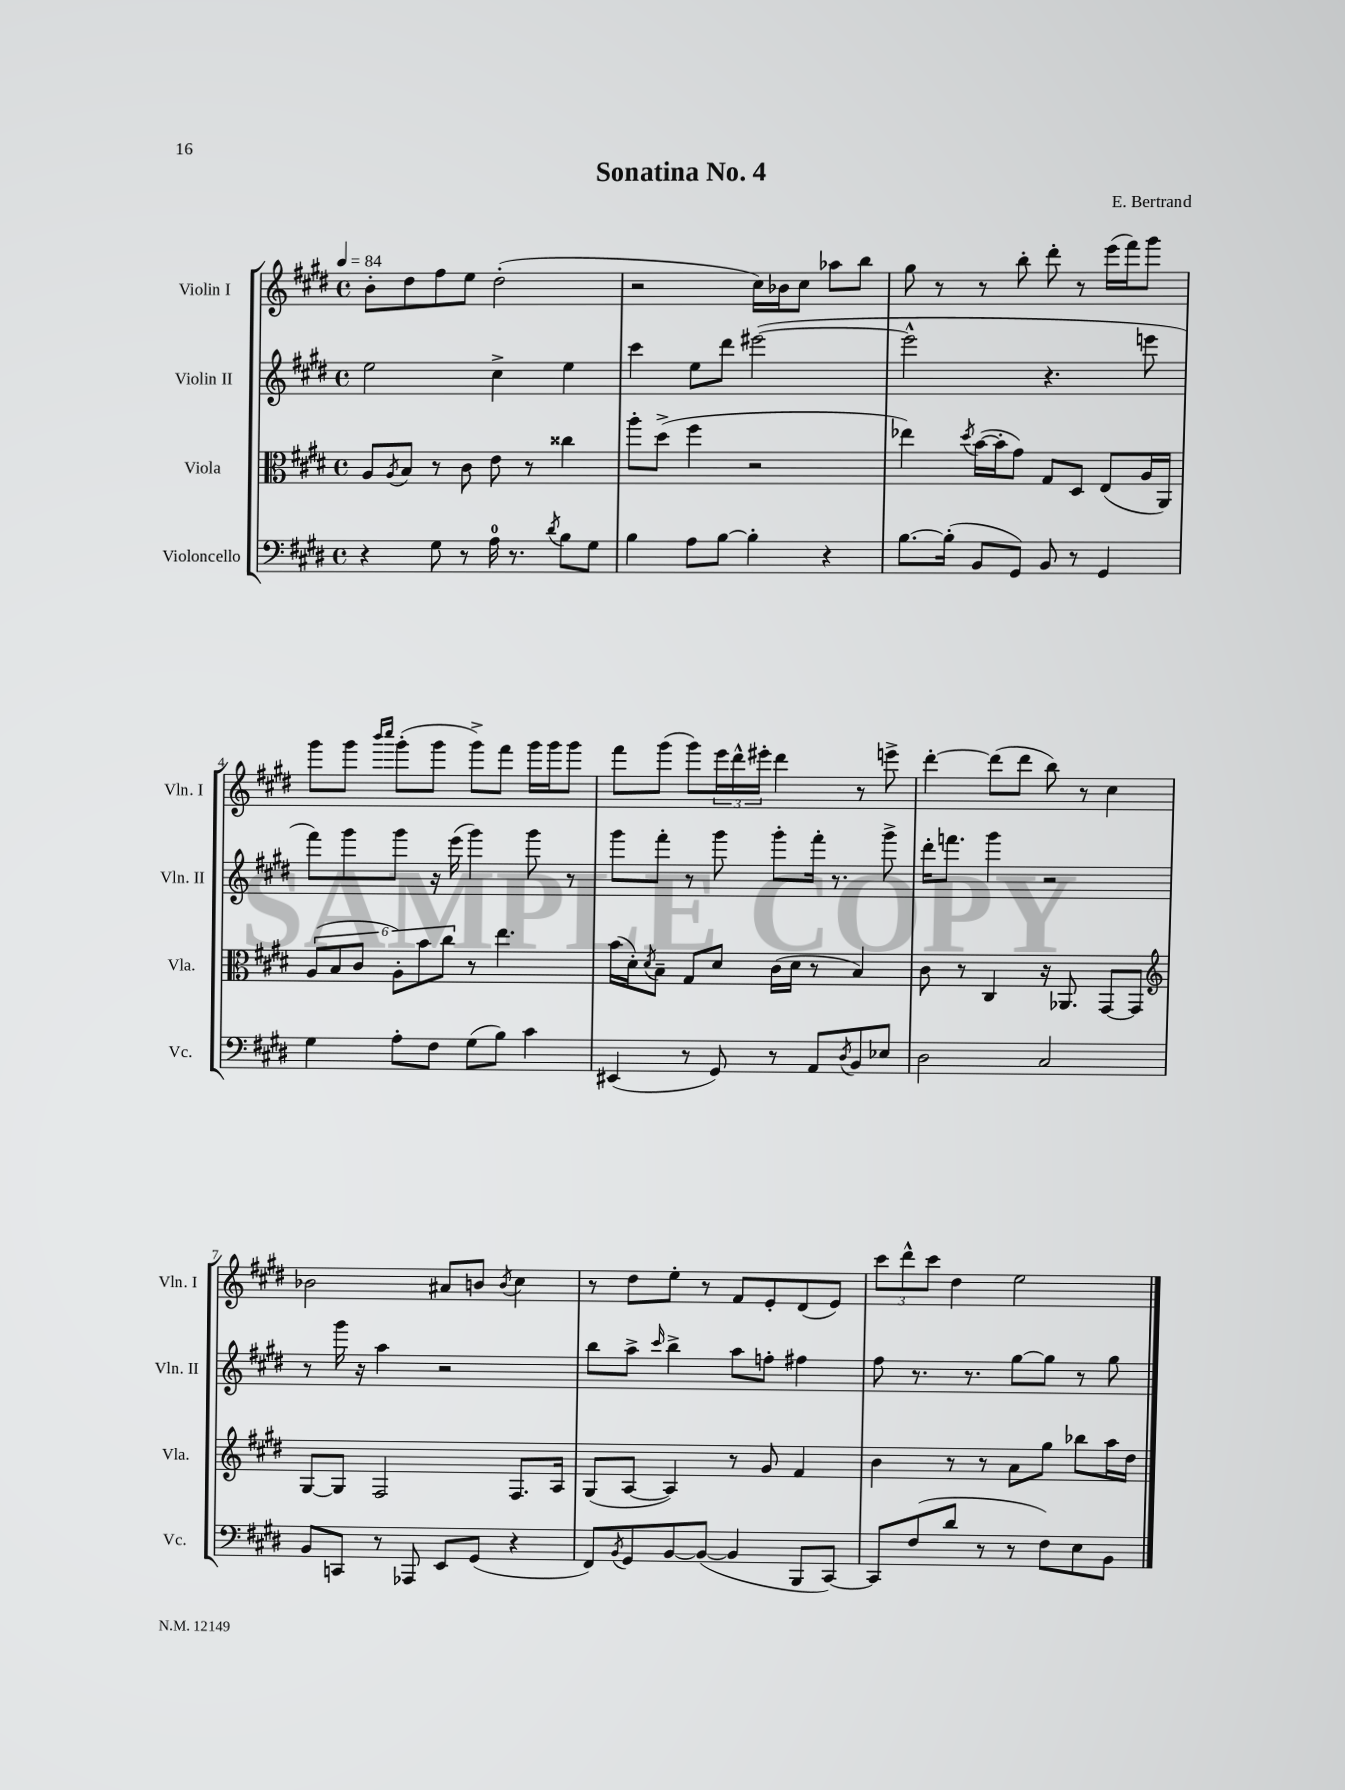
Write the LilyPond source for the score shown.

\header { title = "Sonatina No. 4" composer = "E. Bertrand" }
<<
\new StaffGroup <<
\new Staff = "s0" \with { instrumentName = "Violin I" shortInstrumentName = "Vln. I" } {
    \clef treble \key e \major \defaultTimeSignature \time 4/4 \tempo 4 = 84
    b'8-. dis''8 fis''8 e''8 dis''2-.( |
    r2 cis''16) bes'16 cis''8 aes''8 b''8 |
    gis''8 r8 r8 b''8-. dis'''8-. r8 e'''16( fis'''16) gis'''8 |
    gis'''8 gis'''8 \grace { b'''16 cis''''16 } gis'''8-.( gis'''8 gis'''8->) fis'''8 gis'''16 gis'''16 gis'''8 |
    fis'''8 gis'''8( gis'''8) \tuplet 3/2 { e'''16 dis'''16-^ eis'''16-. } dis'''4 r8 e'''8-> |
    dis'''4~-. dis'''8( dis'''8 b''8) r8 cis''4 |
    bes'2 ais'8 b'8 \acciaccatura { b'8 } cis''4 |
    r8 dis''8 e''8-. r8 fis'8 e'8-. dis'8( e'8) |
    \tuplet 3/2 { cis'''8 dis'''8-^ cis'''8 } dis''4 e''2 \bar "|." |
}
\new Staff = "s1" \with { instrumentName = "Violin II" shortInstrumentName = "Vln. II" } {
    \clef treble \key e \major \defaultTimeSignature \time 4/4
    e''2 cis''4-> e''4 |
    cis'''4 e''8 dis'''8 eis'''2~( |
    eis'''2-^ r4. e'''8 |
    fis'''8) gis'''8 gis'''8 r16 e'''16( gis'''4) gis'''8 r8 |
    gis'''8 fis'''8-. r8 gis'''8 gis'''8-. fis'''16-. r8. gis'''8-> |
    dis'''16-. f'''8. gis'''4 r2 |
    r8 gis'''16 r16 a''4 r2 |
    b''8 a''8-> \grace { cis'''16 } b''4-> a''8 f''8-. fis''4 |
    fis''8 r8. r8. gis''8~ gis''8 r8 gis''8 \bar "|." |
}
\new Staff = "s2" \with { instrumentName = "Viola" shortInstrumentName = "Vla." } {
    \clef alto \key e \major \defaultTimeSignature \time 4/4
    a8 \acciaccatura { a8 } b8 r8 cis'8 e'8 r8 cisis''4 |
    a''8-. dis''8->( fis''4 r2 |
    ees''4) \acciaccatura { dis''8 } b'16~( b'16-. gis'8) gis8 dis8 e8( a16 a,16) |
    \tuplet 6/4 { a8( b8 cis'8 a8-.) b'8 cis''8 } r8 e''4. |
    b'16( dis'16-.) \acciaccatura { dis'8 } b8-- gis8 dis'8 cis'16( dis'16 r8 b4) |
    cis'8 r8 cis4 r16 aes,8. gis,8~ gis,8 |
    \clef treble gis8~ gis8 fis2 fis8. a16 |
    gis8( a8~ a4) r8 gis'8 fis'4 |
    b'4 r8 r8 a'8 gis''8 bes''8 a''16 dis''16 \bar "|." |
}
\new Staff = "s3" \with { instrumentName = "Violoncello" shortInstrumentName = "Vc." } {
    \clef bass \key e \major \defaultTimeSignature \time 4/4
    r4 gis8 r8 a16-0 r8. \acciaccatura { dis'8 } b8 gis8 |
    b4 a8 b8~ b4-. r4 |
    b8.~ b16-.( b,8 gis,8) b,8 r8 gis,4 |
    gis4 a8-. fis8 gis8( b8) cis'4 |
    eis,4( r8 gis,8) r8 a,8 \acciaccatura { dis8 } b,8 ees8 |
    dis2 cis2 |
    b,8 c,8 r8 aes,,8 e,8 gis,8( r4 |
    fis,8) \acciaccatura { b,8 } gis,8 b,8~ b,8~( b,4 b,,8 cis,8~) |
    cis,8 fis8( dis'8 r8 r8 fis8) e8 b,8 \bar "|." |
}
>>
>>
